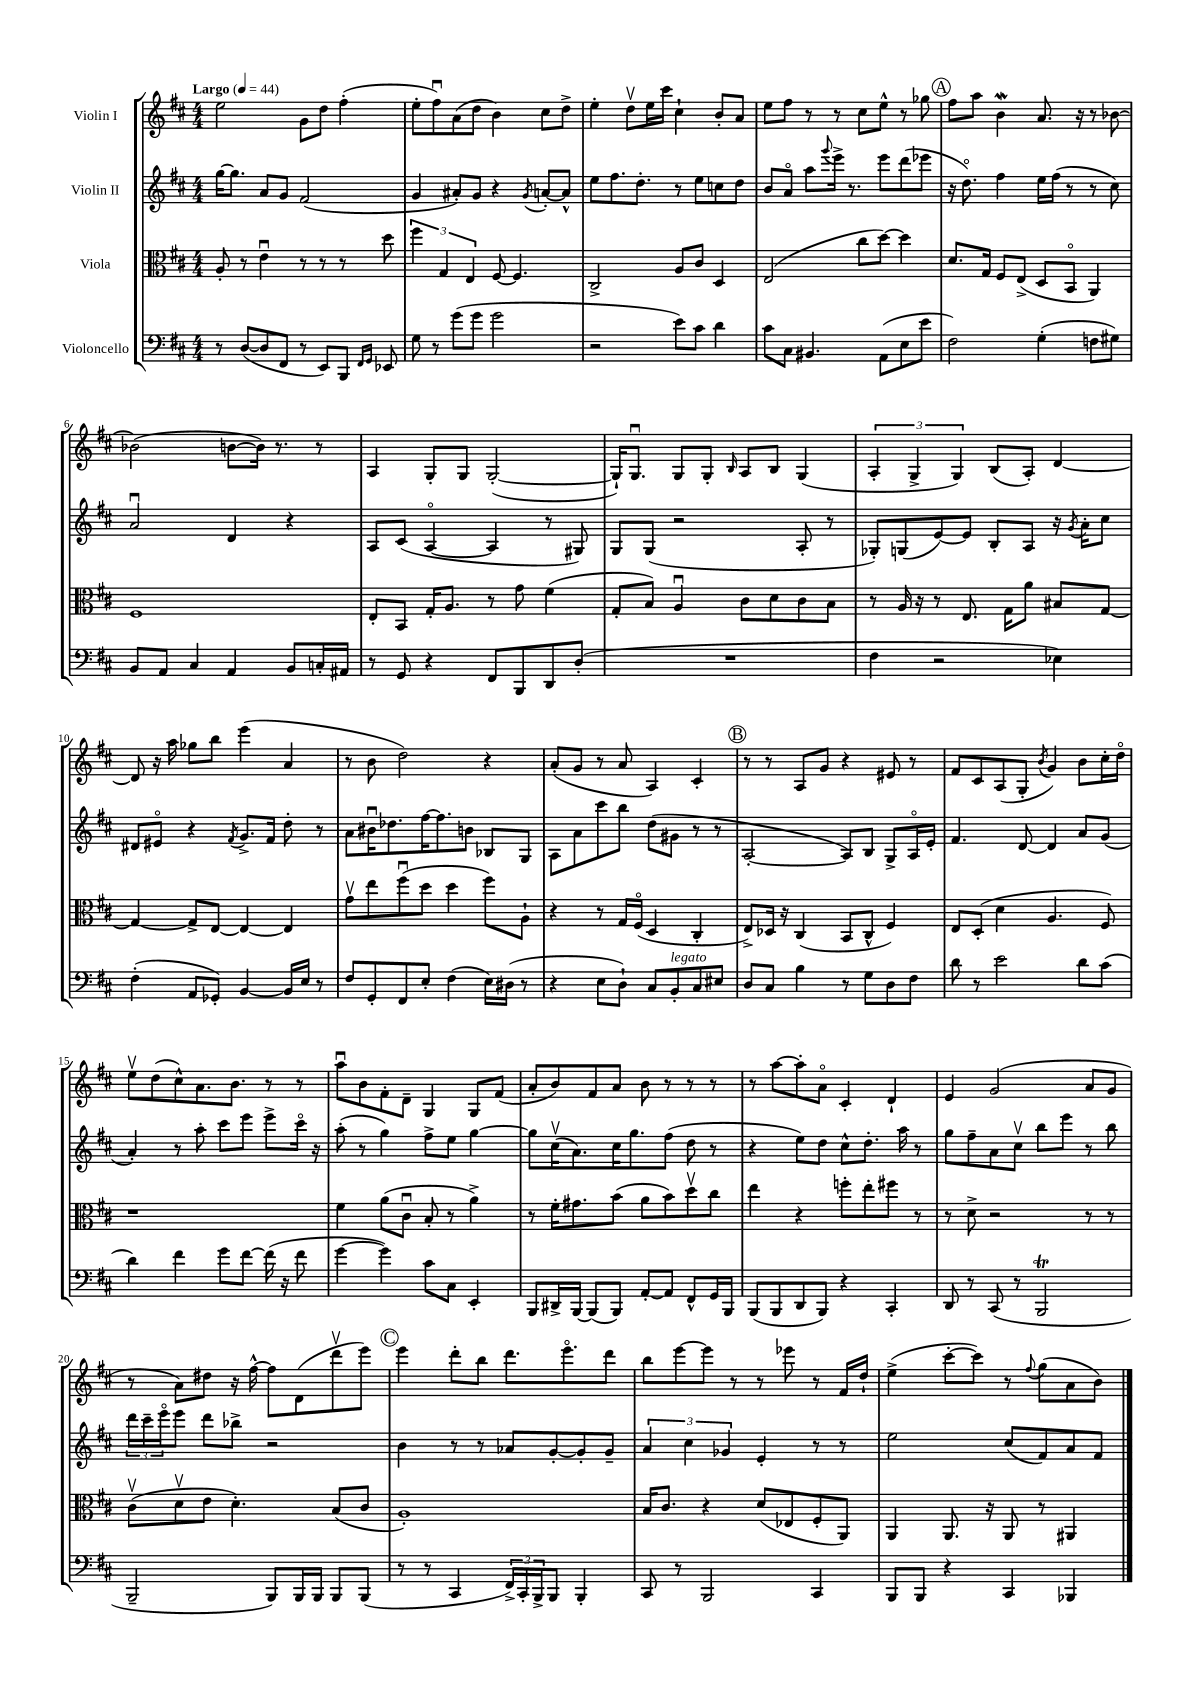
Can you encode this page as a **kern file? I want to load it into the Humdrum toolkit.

**kern	**kern	**kern	**kern
*part4	*part3	*part2	*part1
*staff4	*staff3	*staff2	*staff1
*I"Violoncello	*I"Viola	*I"Violin II	*I"Violin I
*clefF4	*clefC3	*clefG2	*clefG2
*k[f#c#]	*k[f#c#]	*k[f#c#]	*k[f#c#]
*M4/4	*M4/4	*M4/4	*M4/4
*MM44	*MM44	*MM44	*MM44
=1	=1	=1	=1
!	!	!	!LO:TX:a:B:t=Largo
8r	8A'/	[16gg\KL	2ee\
.	.	8.gg\J]	.
([8D/L	8r	.	.
8D/]	4eu\	8a/L	.
8FF#/J	.	8g/J	.
8r	8r	(2f#/	8g\L
8EE/L)	8r	.	8dd\J
8BBB/J	8r	.	(4ff#'\
16qqFF#/LL	.	.	.
16qqGG/JJ	.	.	.
8EE-X/	8dd\	.	.
=2	=2	=2	=2
8G\	6ff#\	4g/	8ee'\L
8r	.	.	8ff#u\)
.	6G/	.	.
(8g\L	.	8a#X'/L)	(8a\
.	6E/	.	.
8g\J	.	8g/J	8dd\J
2g\	[8F#/	4r	4b\)
.	4.F#/]	.	.
.	.	8qg/	.
.	.	[8an'/L	8cc#\L
.	.	8a^^/J]	8dd^\J
=3	=3	=3	=3
2r	2C#^/	8ee\L	4ee'\
.	.	8.ff#\	.
.	.	.	8ddv\L
.	.	8.dd'\J	.
.	.	.	16ee\L
.	.	.	16ccc#\JJ
8e\L)	8A/L	8r	4cc#`\
8c#\J	8c#/J	8ee\L	.
4d\	4D/	8ccn\	8b'/L
.	.	8dd\J	8a/J
=4	=4	=4	=4
8c#\L	(2E/	8b/L	8ee\L
8C#\J	.	8a/J	8ff#\J
4.BB#X/	.	8aa\L	8r
.	.	8qqggg/	.
.	.	16eee^\Jk	8r
.	.	8.r	.
.	8cc#\L	.	8cc#\L
(8AA\L	[8dd\J)	8eee\L	8ee^^\J
8E\	4dd\]	(8ddd\	8r
8e\J	.	8eee-X\J	8gg-X\
!!LO:REH:place=s1:t=A
=5	=5	=5	=5
2F#\)	8.d/L	16r	8ff#\L
.	.	8.dd\)	.
.	.	.	8aa\J
.	16G/Jk	.	.
.	8F#/L	4ff#\	4bW\
.	(8E^/J	.	.
(4G'\	8D/L	16ee\LL	8.a/
.	.	(16ff#\JJ	.
.	8BB/J	8r	.
.	.	.	16r
8Fn\L	4AA/)	8r	8r
8G#X\J)	.	8cc#\)	[8b-X\
!!LO:LB:g=z
=6	=6	=6	=6
8BB/L	1F#	2au/	(2b-X\]
8AA/J	.	.	.
4C#/	.	.	.
4AA/	.	4d/	[8bn\L
.	.	.	16b\Jk])
.	.	.	8.r
8BB/L	.	4r	.
16Cn'/L	.	.	8r
16AA#X/JJ	.	.	.
=7	=7	=7	=7
8r	8E'/L	8A/L	4A/
8GG/	8BB/J	(8c#/J	.
4r	16G'/KL	[4A/	8G'/L
.	8.A/J	.	.
.	.	.	8G/J
8FF#/L	8r	4A/]	([2G'/
8BBB/	8g\	.	.
8DD/	(4f#\	8r	.
(8D'/J	.	8G#X/)	.
=8	=8	=8	=8
1r	8G'/L	8G/L	16G`/KL])
.	.	.	8.Gu/J
.	8B/J)	(8G/J	.
.	4Au/	2r	8G/L
.	.	.	8G'/J
.	.	.	16qqB/
.	8c#\L	.	8A/L
.	8d\	.	8B/J
.	8c#\	8A'/	(4G/
.	8B\J	8r	.
=9	=9	=9	=9
4F#\	8r	8G-X'/L)	6A'/
.	16A/	(8Gn/	.
.	.	.	6G^/
.	16r	.	.
2r	8r	[8e/)	.
.	.	.	6G/)
.	8.E/	8e/J]	.
.	.	8B'/L	(8B/L
.	16G\KL	.	.
.	8a\J	8A/J	8A'/J)
4E-X\)	8B#X/L	16r	[4d/
.	.	8qg/	.
.	.	16a'\KL	.
.	[8G/J	8cc#\J	.
!!LO:LB:g=z
=10	=10	=10	=10
(4F#'\	4G/_	8d#X/L	8d/]
.	.	8e#X/J	16r
.	.	.	16aa\
8AA/L	8G^/L]	4r	8gg-X\L
8GG-X'/J)	[8E/J	.	8bb\J
.	.	8qf#/	.
[4BB/	4E/_	8.g^/L	(4eee\
.	.	16f#/Jk	.
16BB/LL]	4E/]	8dd'\	4a/
16E/JJ	.	.	.
8r	.	8r	.
=11	=11	=11	=11
8F#/L	8gv\L	8a\L	8r
8GG'/	8ee\	16b#Xu\K	8b\
.	.	8.dd-X\	.
8FF#/	(8ff#u\	.	2dd\)
8E'/J	8dd\J	[16ff#\K	.
.	.	8.ff#\]	.
(4F#\	4dd\	.	.
.	.	8bn\J	.
16E\LL)	8ff#\L)	8B-X/L	4r
(16D#X\JJ	.	.	.
8r	8A`\J	8G/J	.
=12	=12	=12	=12
4r	4r	8A\L	(8a'/L
.	.	8a\	8g/J
8E\L	8r	8ccc#\	8r
8D`\J)	16G/LL	8bb\J	8a/
.	(16F#/JJ	.	.
8C#/L	4D/	(8dd\L	4A/)
!LO:TX:a:i:t=legato	!	!	!
8BB'/	.	8g#X\J	.
8C#/	4C#'/	8r	4c#'/
8E#X/J	.	8r	.
!!LO:REH:place=s1:t=B
=13	=13	=13	=13
8D/L	8E^/L)	[2A'/	8r
8C#/J	16D-X/Jk	.	8r
.	16r	.	.
4B\	(4C#/	.	8A/L
.	.	.	8g/J
8r	8BB/L	8A/L])	4r
8G\L	8C#^^/J	8B/J	.
8D\	4F#/)	8G^/L	8e#X/
8F#\J	.	16A/L	8r
.	.	16e'/JJ	.
=14	=14	=14	=14
8d\	8E/L	4.f#/	8f#/L
8r	(8D'/J	.	8c#/
2e\	4d\	.	(8A/
.	.	[8d/	8G'/J
.	.	.	8qb/
.	4.A/	4d/]	4g/)
8d\L	.	8a/L	8b\L
(8c#\J	8F#/)	(8g/J	16cc#'\L
.	.	.	16dd\JJ
!!LO:LB:g=z
=15	=15	=15	=15
4d\)	1r	4a'/)	8eev\L
.	.	.	(8dd\
4f#\	.	8r	8cc#^^\)
.	.	8aa'\	8.a\
8g\L	.	8ccc#\L	.
.	.	.	8.b\J
[8f#\J	.	8eee\J	.
(16f#\]	.	8eee^\L	8r
16r	.	.	.
8f#\	.	16ccc#\Jk	8r
.	.	16r	.
=16	=16	=16	=16
[4g\	4f#\	(8aa'\	8aau\L
.	.	8r	8b\
4g\])	(8a\L	4gg\)	8f#'\
.	8c#u\J	.	8d~\J
8c#\L	8B'/	8ff#^\L	4G/
8C#\J	8r	8ee\J	.
4EE'/	4a^\)	[4gg\	8G/L
.	.	.	(8f#/J
=17	=17	=17	=17
8BBB/L	8r	8gg\L]	8a'/L
16DD#X^/L	16f#'\KL	(16cc#v\K	8b/)
[16BBB/JJ	8.g#X\	8.a\)	.
(8BBB/L]	.	.	8f#/
8BBB/J)	(8b\J	16cc#\K	8a/J
.	.	8.gg\	.
[8AA'/L	8a\L	.	8b\
8AA/J]	8b\)	(8ff#\J	8r
8FF#^^/L	8ddv\	8dd\	8r
16GG/L	8cc#\J	8r	8r
16BBB/JJ	.	.	.
=18	=18	=18	=18
(8BBB/L	4ee\	4r	8r
8BBB/	.	.	[8aa\L
8DD/	4r	8ee\L)	8aa'\]
8BBB/J)	.	8dd\J	8a\J
4r	8ffn'\L	8cc#^^\L	4c#'/
.	8ee'\	8.dd'\J	.
4CC#'/	8ff#X\J	.	4d`/
.	.	16aa\	.
.	8r	8r	.
=19	=19	=19	=19
8DD/	8r	8gg\L	4e/
8r	8d^\	8ff#~\	.
(8CC#/	2r	8a\	(2g/
8r	.	8cc#v\J	.
2BBBT/	.	8bb\L	.
.	.	8eee\J	.
.	8r	8r	8a/L
.	8r	8bb\	8g/J
!!LO:LB:g=z
=20	=20	=20	=20
2BBB~/	(8c#v\L	24ddd\LL	8r
.	.	24ccc#~\	.
.	.	24eee\J	.
.	8dv\	8eee\J	8a\L)
.	8e\J	8ddd\L	8dd#X\J
.	4.d'\)	8bb-X^\J	16r
.	.	.	[16ff#^^\
8BBB/L)	.	2r	8ff#\L]
16BBB/L	.	.	(8d\
16BBB/JJ	.	.	.
8BBB/L	(8B/L	.	8dddv\
(8BBB/J	8c#/J	.	8eee\J)
!!LO:REH:place=s1:t=C
=21	=21	=21	=21
8r	1A')	4b\	4eee\
8r	.	.	.
4CC#/	.	8r	8ddd'\L
.	.	8r	8bb\J
24FF#^/LL)	.	8a-X/L	8.ddd\L
24CC#'/	.	.	.
24BBB^/J	.	.	.
8BBB/J	.	[8g'/	.
.	.	.	8.eee\
4BBB'/	.	8g'/]	.
.	.	8g~/J	8ddd\J
=22	=22	=22	=22
8CC#/	16B/KL	6a/	8bb\L
.	8.c#/J	.	.
8r	.	.	[8eee\
.	.	6cc#\	.
2BBB/	4r	.	8eee\J]
.	.	6g-X/	.
.	.	.	8r
.	(8d/L	4e'/	8r
.	8E-X/	.	8eee-X\
4CC#/	8F#'/	8r	8r
.	8AA/J)	8r	16f#/LL
.	.	.	16dd`/JJ
=23	=23	=23	=23
8BBB/L	4AA/	2ee\	(4ee^\
8BBB/J	.	.	.
4r	8.AA/	.	[8ccc#'\L
.	.	.	8ccc#\J])
.	16r	.	.
4CC#/	8AA/	(8cc#/L	8r
.	.	.	8qqff#/
.	8r	8f#/)	(8gg\L
4BBB-X/	4AA#X/	8a/	8a\
.	.	8f#/J	8b\J)
==	==	==	==
*-	*-	*-	*-
